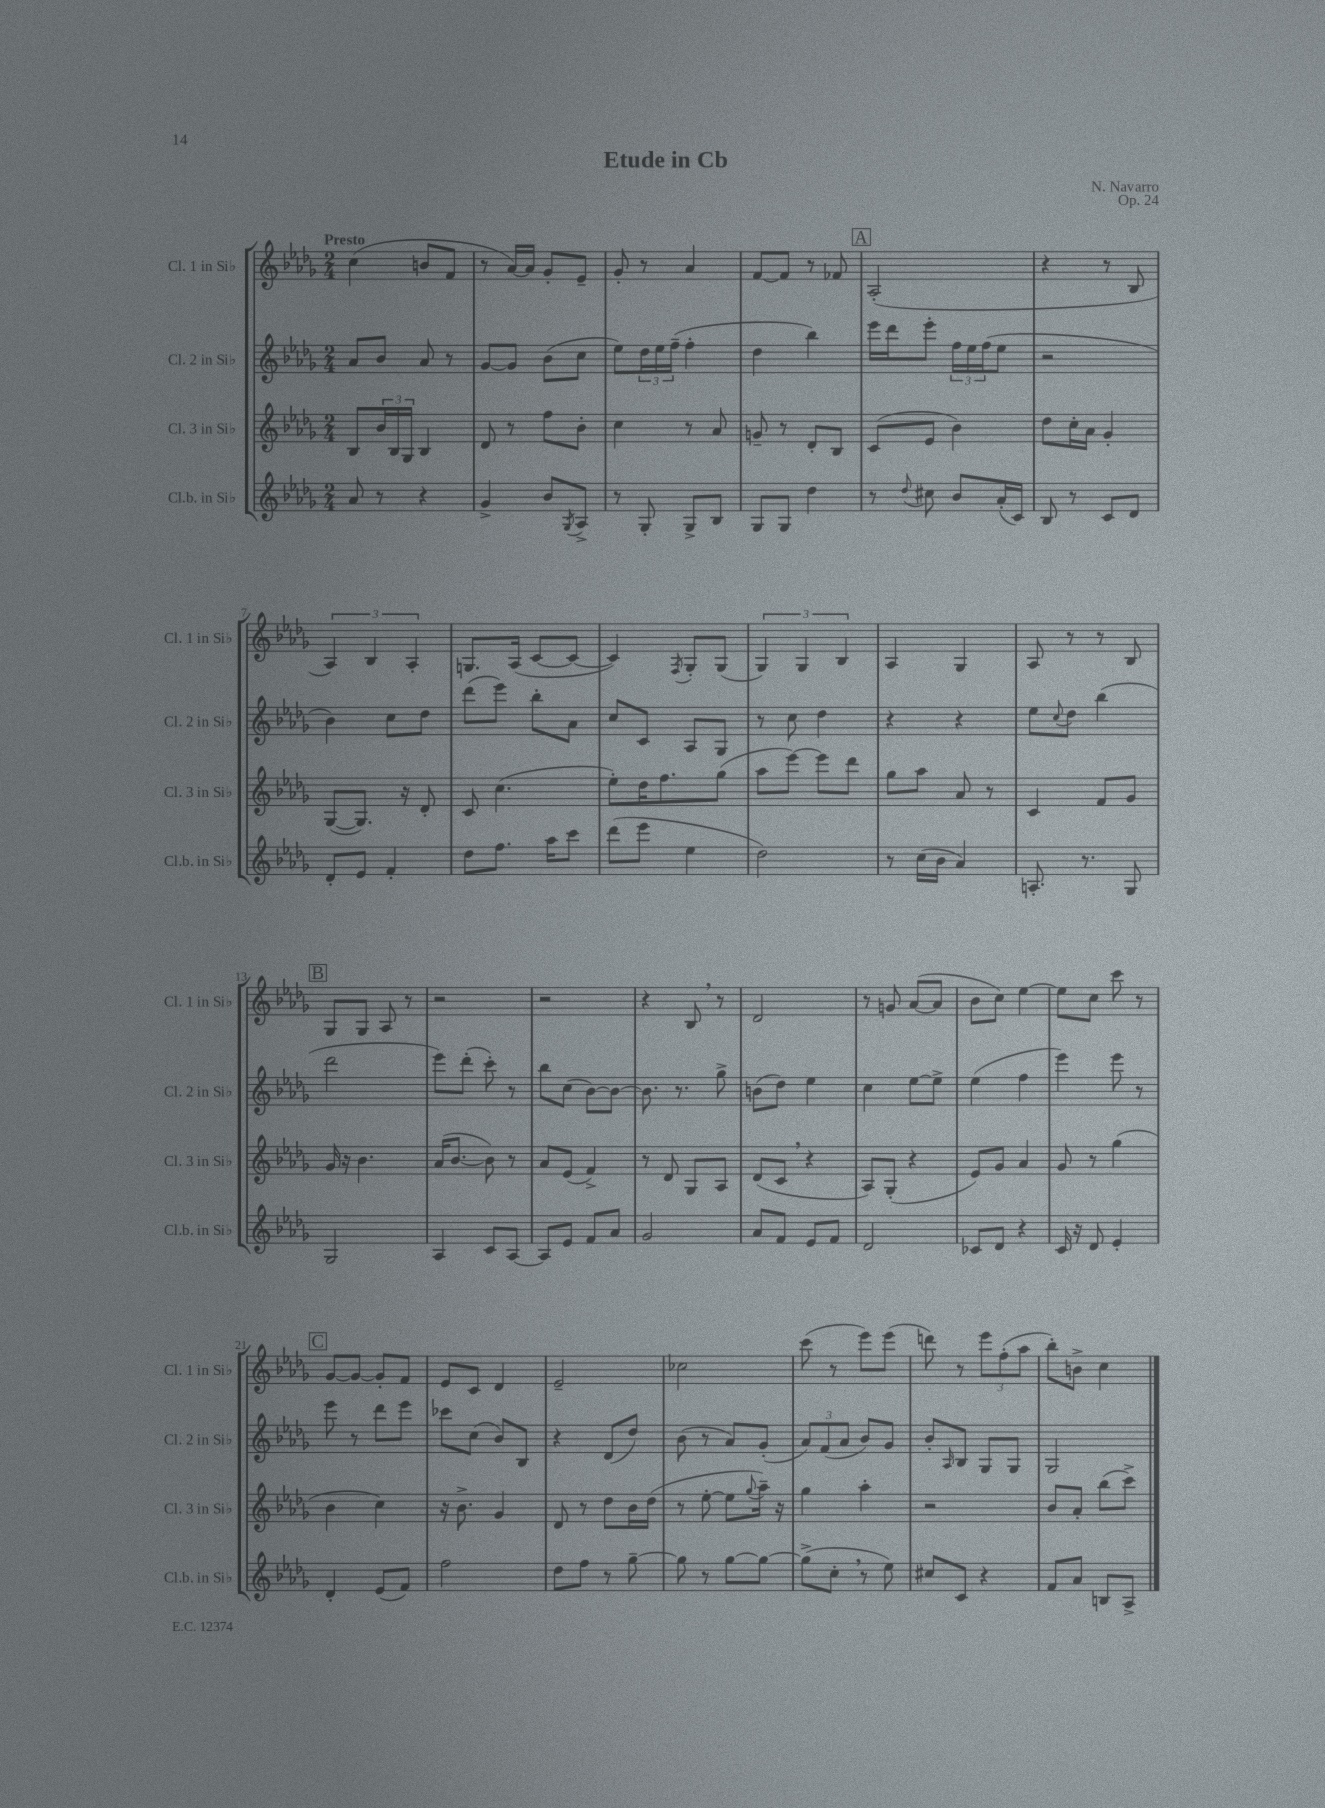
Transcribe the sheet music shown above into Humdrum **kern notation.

**kern	**kern	**kern	**kern
*staff4	*staff3	*staff2	*staff1
*clefG2	*clefG2	*clefG2	*clefG2
*k[b-e-a-d-g-]	*k[b-e-a-d-g-]	*k[b-e-a-d-g-]	*k[b-e-a-d-g-]
*M2/4	*M2/4	*M2/4	*M2/4
8a-	8B-	8a-	(4cc
8r	24b-	8b-	.
.	24B-	.	.
.	24G-	.	.
4r	4B-	8a-	8b
.	.	8r	8f
=	=	=	=
4g-^	8d-	[8g-	8r
.	8r	8g-]	[16a-)
.	.	.	16a-]
8b-	8ff	(8b-	8g-'
8qG-	.	.	.
8A-^	8b-'	8cc	8e-~
=	=	=	=
8r	4cc	8ee-)	8g-'
8G-'	.	24dd-	8r
.	.	24ee-	.
.	.	(24ff~	.
8G-^	8r	4ff'	4a-
8B-	8a-	.	.
=	=	=	=
8G-	8g~	4dd-	[8f
8G-	8r	.	8f]
4dd-	8d-'	4bb-)	8r
.	8B-	.	8f-
=	=	=	=
8r	(8c	16eee-	(2A-'
.	.	16ddd-	.
8qqdd-	.	.	.
8cc#	8e-	8eee-'	.
8b-	4b-)	24ff	.
.	.	24ee-	.
.	.	(24ff	.
(16a-'	.	8ee-	.
16c)	.	.	.
=	=	=	=
8B-	8dd-	2r	4r
8r	16cc'	.	.
.	16a-	.	.
8c	4g-'	.	8r
8d-	.	.	8B-
=	=	=	=
8d-'	([8G-	4b-)	6A-)
8e-	8.G-])	.	.
.	.	.	6B-
4f'	.	8cc	.
.	16r	.	.
.	.	.	6A-'
.	8d-'	8dd-	.
=	=	=	=
8dd-	8c	(8ddd-	8.G
8.ff	(4.cc	8eee-)	.
.	.	.	(16A-
.	.	8bb-'	[8c
16aa-	.	.	.
8ccc	.	8a-	8c_
=	=	=	=
(8ddd-	8ee-')	8cc	4c])
8eee-	16dd-	8c	.
.	8.ff	.	.
.	.	.	8qF
4ee-	.	8A-	8G-'
.	(8gg-	8G-	(8G-
=	=	=	=
2dd-)	8aa-	8r	6G-)
.	[8eee-)	8cc	.
.	.	.	6G-
.	8eee-]	4dd-	.
.	.	.	6B-
.	8ddd-	.	.
=	=	=	=
8r	8gg-	4r	4A-
(16cc	8aa-	.	.
16b-	.	.	.
4a-)	8a-	4r	4G-
.	8r	.	.
=	=	=	=
8.A'	4c	8ee-	8A-
.	.	8qqcc	.
.	.	8dd-	8r
8.r	.	.	.
.	8f	(4bb-	8r
8G-	8g-	.	8B-
=	=	=	=
2G-	16g-	2ddd-	8G-
.	16r	.	.
.	4.b-	.	8G-
.	.	.	8A-
.	.	.	8r
=	=	=	=
4A-	(16a-	8eee-)	2r
.	[8.b-	.	.
.	.	(8ddd-'	.
8c	8b-])	8ccc')	.
[8A-	8r	8r	.
=	=	=	=
8A-]	8a-	8bb-	2r
8e-	(8e-	(8cc	.
8f	4f^)	[8b-)	.
8a-	.	8b-_	.
=	=	=	=
2g-	8r	8.b-]	4r
.	8d-	.	.
.	.	8.r	.
.	8G-	.	8B-
.	8A-	8gg-^	8r
=	=	=	=
8a-	(8d-	(8b	2d-
8f	8c	8dd-)	.
8e-	4r	4ee-	.
8f	.	.	.
=	=	=	=
2d-	8A-)	4cc	8r
.	(8G-'	.	8g
.	4r	[8ee-	([8a-
.	.	8ee-^]	8a-]
=	=	=	=
8c-	8e-)	(4ee-	8b-
8d-	8g-	.	8cc)
4r	4a-	4ff	[4ee-
=	=	=	=
16c	8g-	4eee-)	8ee-]
16r	.	.	.
8d-	8r	.	8cc
4e-'	(4gg-	8eee-	8ccc
.	.	8r	8r
=	=	=	=
4d-'	4b-	8eee-	[8g-
.	.	8r	8g-_
(8e-	4cc)	8ddd-	8g-']
8f)	.	8eee-	8f
=	=	=	=
2ff	16r	8ccc-	8e-
.	8.b-^	.	.
.	.	(8cc	8c
.	4g-	8b-)	4d-
.	.	8B-	.
=	=	=	=
8dd-	8d-	4r	2e-~
8ff	8r	.	.
8r	8dd-	(8d-	.
[8gg-~	16b-	8dd-)	.
.	(16dd-	.	.
=	=	=	=
8gg-]	8r	(8b-	2cc-
8r	[8ee-'	8r	.
[8gg-	8ee-]	8a-)	.
.	8qqgg-	.	.
8gg-_	16aa-~)	(8g-'	.
.	16r	.	.
=	=	=	=
(8gg-^]	4gg-	12a-)	(8ccc
.	.	(12f	.
8cc'	.	.	8r
.	.	12a-	.
8r	4aa-'	8b-)	8eee-)
8ee-)	.	8g-	(8eee-
=	=	=	=
8cc#	2r	8b-'	8ddd)
.	.	16qqA-	.
8c	.	8B-	8r
4r	.	8G-	12eee-
.	.	.	(12ff'
.	.	8G-	.
.	.	.	12aa-
=	=	=	=
8f	8b-	2G-	8bb-')
8a-	8a-'	.	8b^
8B	(8bb-	.	4cc
8A-^	8ccc^)	.	.
==	==	==	==
*-	*-	*-	*-
